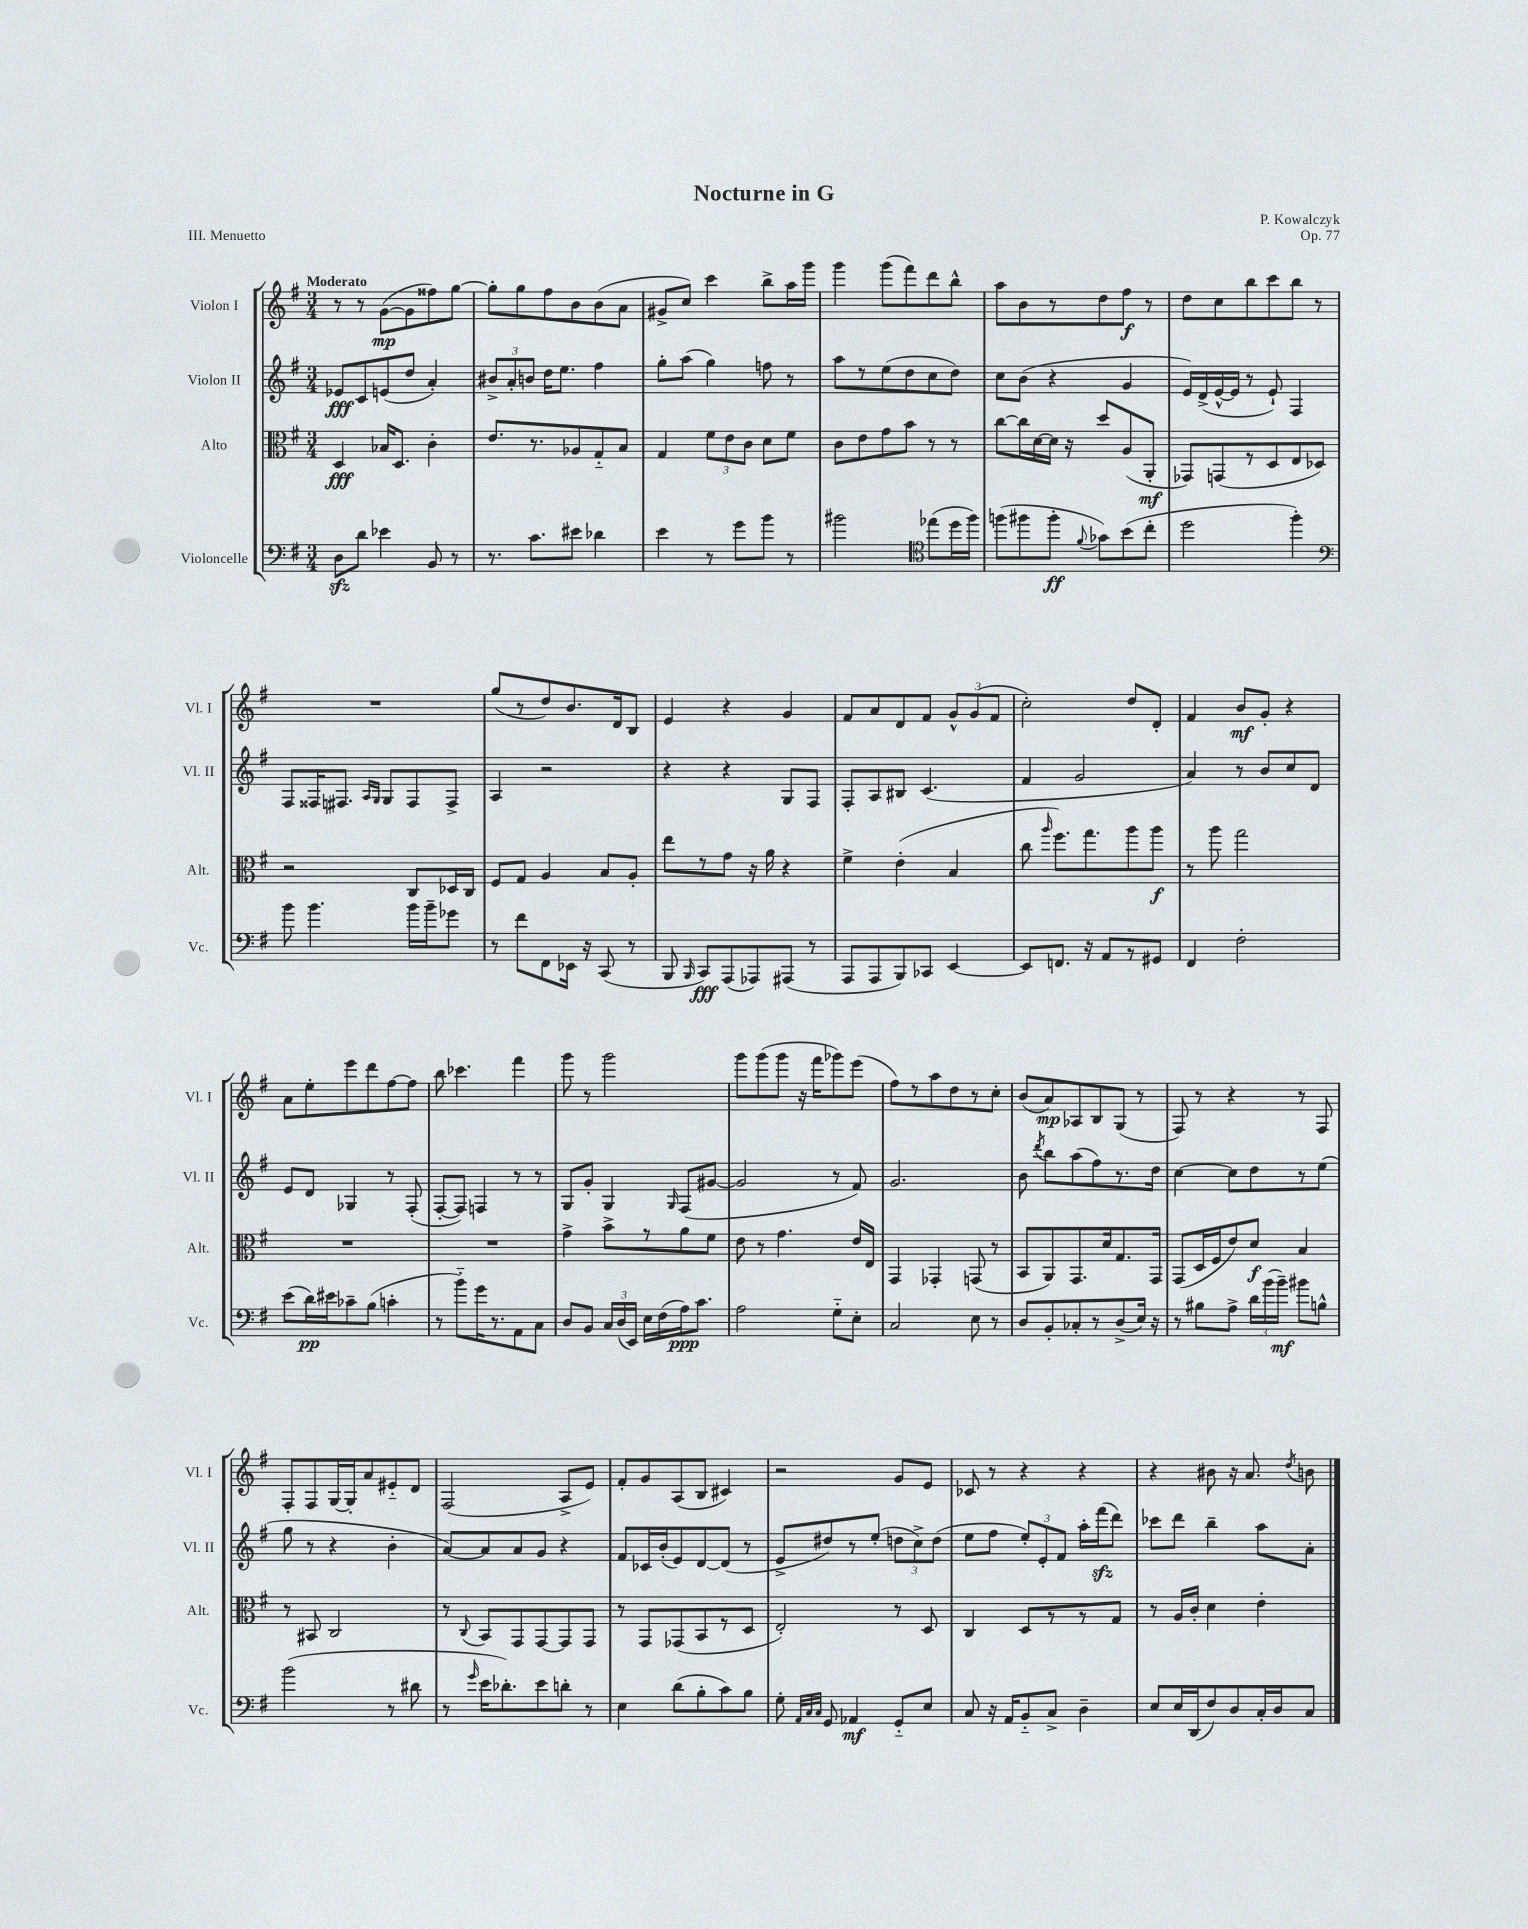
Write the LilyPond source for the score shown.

\header { title = "Nocturne in G" composer = "P. Kowalczyk" opus = "Op. 77" piece = "III. Menuetto" }
<<
\new StaffGroup <<
\new Staff = "s0" \with { instrumentName = "Violon I" shortInstrumentName = "Vl. I" } {
    \clef treble \key g \major \numericTimeSignature \time 3/4 \tempo "Moderato"
    \autoBeamOff r8 r8 g'8[~\mp( g'8 fisis''8) g''8]~ |
    g''8[-. g''8 fis''8 b'8 b'8( a'8] |
    gis'8[-> c''8]) c'''4 b''8[-> a''16 g'''16] |
    g'''4 g'''8[( fis'''8) d'''8 b''8]-^ |
    a''8[ b'8 r8 d''8 fis''8]\f r8 |
    d''8[ c''8 b''8 c'''8 b''8] r8 |
    R2. |
    g''8[( r8 d''8) b'8. d'16 b8] |
    e'4 r4 g'4 |
    fis'8[ a'8 d'8 fis'8] \tuplet 3/2 { g'8[-^ g'8( fis'8] } |
    c''2-.) d''8[ d'8]-. |
    fis'4 b'8[\mf g'8]-. r4 |
    a'8[ e''8-. e'''8 d'''8 fis''8~ fis''8] |
    b''8 ces'''4. fis'''4 |
    g'''8 r8 g'''2 |
    g'''8[ g'''8( g'''8] r16 fis'''16[ ges'''8) e'''8]( |
    fis''8[) r8 a''8 d''8 r8 c''8]-. |
    b'8[( a'8\mp) aes8 b8 g8]( r8 |
    fis8) r8 r4 r8 fis8 |
    fis8[-. fis8 g16~ g16-. a'8 eis'8-_ d'8] |
    fis2( a8[-> e'8]) |
    fis'8[-. g'8 a8( b8] cis'4) |
    r2 g'8[ e'8] |
    ces'8 r8 r4 r4 |
    r4 bis'8 r16 a'8. \acciaccatura { d''8 } b'8 \bar "|." |
}
\new Staff = "s1" \with { instrumentName = "Violon II" shortInstrumentName = "Vl. II" } {
    \clef treble \key g \major \numericTimeSignature \time 3/4
    \autoBeamOff ees'8[\fff c'8 e'8( d''8] a'4-.) |
    \tuplet 3/2 { bis'8[-> a'8-. b'8] } d''16[ e''8.] fis''4 |
    g''8[-. a''8]( g''4) f''8 r8 |
    a''8[ r8 e''8( d''8 c''8 d''8]) |
    c''8[ b'8]( r4 g'4 |
    e'16[) d'16->( e'16~-^ e'16] r8 e'8-!) fis4 |
    fis8[ fisis16 fis8.] \grace { a16[ g16] } g8[ fis8 fis8]-> |
    a4 r2 |
    r4 r4 g8[ fis8] |
    fis8[-. a8 bis8] c'4.( |
    fis'4 g'2 |
    a'4) r8 b'8[ c''8 d'8] |
    e'8[ d'8] ges4 r8 fis8-.( |
    fis8[~-. fis8]) f4 r8 r8 |
    g8[ g'8]-. g4 \grace { g16 } fis8[( gis'8]~ |
    gis'2 r8 fis'8) |
    g'2. |
    b'8 \acciaccatura { d'''8 } b''8[ a''8( fis''8) r8. d''16] |
    c''4~ c''8[ d''8 r8 e''8]( |
    g''8 r8 r4 b'4-. |
    a'8[~) a'8 a'8 g'8] r4 |
    fis'8[ ces'16 b'16-.( e'8) d'8~ d'8]( r8 |
    e'8[-> dis''8) r8 e''8]-.( \tuplet 3/2 { d''8[ c''8->) d''8]( } |
    e''8[ fis''8] \tuplet 3/2 { e''8[-.) e'8-. fis'8] } a''16[-. fis'''16\sfz( d'''8]) |
    ces'''8[ d'''8] b''4-- a''8[ a'8]-. \bar "|." |
}
\new Staff = "s2" \with { instrumentName = "Alto" shortInstrumentName = "Alt." } {
    \clef alto \key g \major \numericTimeSignature \time 3/4
    \autoBeamOff d4\fff bes16[ d8.] c'4-. |
    e'8.[ r8. aes8 g8-_ b8] |
    g4 \tuplet 3/2 { fis'8[ e'8 c'8] } d'8[ fis'8] |
    c'8[ e'8 g'8 b'8] r8 r8 |
    c''8[~ c''16 d'16~ d'16] r16 d''8[ a8( a,8]-.\mf |
    ges,8[) g,8( r8 d8 e8 des8]) |
    r2 c8[ des16 c16] |
    fis8[ g8] a4 b8[ a8]-. |
    e''8[ r8 g'8] r16 a'16 r4 |
    fis'4-> e'4-.( b4 |
    c''8 \grace { a''16 } fis''8.[) g''8. a''8 a''8]\f |
    r8 a''8 g''2 |
    R2. |
    R2. |
    g'4-> b'8[-> r8 a'8 fis'8] |
    e'8 r8 g'4. e'16[ e16] |
    g,4 ges,4-. g,8( r8 |
    b,8[ a,8) g,8. d'16 g8. g,16] |
    g,8[( d16 fis16 e'8) d'8]\f b4 |
    r8 bis,8 c2 |
    r8 \appoggiatura { c8 } b,8[ g,8 g,8~ g,8 g,8] |
    r8 g,8[ ges,8( b,8 r8 d8] |
    e2-.) r8 d8 |
    c4 d8[ r8 r8 g8] |
    r8 a16[ c'16]-. d'4 e'4-. \bar "|." |
}
\new Staff = "s3" \with { instrumentName = "Violoncelle" shortInstrumentName = "Vc." } {
    \clef bass \key g \major \numericTimeSignature \time 3/4
    \autoBeamOff d8[\sfz d'8] ees'4 b,8 r8 |
    r8. c'8.[ eis'8] des'4 |
    e'4 r8 g'8[ b'8] r8 |
    bis'2 \clef tenor ees''8[( d''16 fis''16]) |
    f''8[( fis''8 fis''8]-.\ff \appoggiatura { fis'8 } ges'8[) b'8( c''8]-. |
    d''2 fis''4-.) |
    \clef bass b'8 b'4. b'16[ b'16-- ges'8] |
    r8 fis'8[ fis,8 ees,16] r16 c,8( r8 |
    b,,8 \grace { b,,16 } c,8[\fff) a,,8( aes,,8) ais,,8]( r8 |
    a,,8[ a,,8 b,,8) ces,8] e,4~ |
    e,8[ f,8.] r16 a,8[ r8 gis,8] |
    fis,4 fis2-. |
    e'8[( d'16\pp) eis'16 ces'8-- b8]( c'4-. |
    r8 b'8[-_) g'16 r8. a,8 c8] |
    d8[ b,8] \tuplet 3/2 { c16[ d16( e,16]) } e16[ fis16( a16\ppp) c'8.] |
    a2 g8[-_ e8]-. |
    c2 e8 r8 |
    d8[ b,8-. ces8-. r8 d8->( e16]) r16 |
    r8 bis8[ a8]-> \tuplet 3/2 { d'16[ b'16( b'16]--\mf) } bis'8[ b8]-^ |
    b'2( r8 dis'8 |
    r8 \grace { g'16 } e'16[ des'8.-.) e'8 d'8]-. r8 |
    e4 d'8[( b8-. c'8) b8] |
    g8-. \grace { a,32[ c32 c32] } g,8 aes,4\mf g,8[-_ e8] |
    c8 r16 a,16[ b,8-_ c8]-> d4-- |
    e8[ e16 d,16( fis8) d8 c16-. d16 c8] \bar "|." |
}
>>
>>
\layout { \context { \Score \remove "Bar_number_engraver" } }
